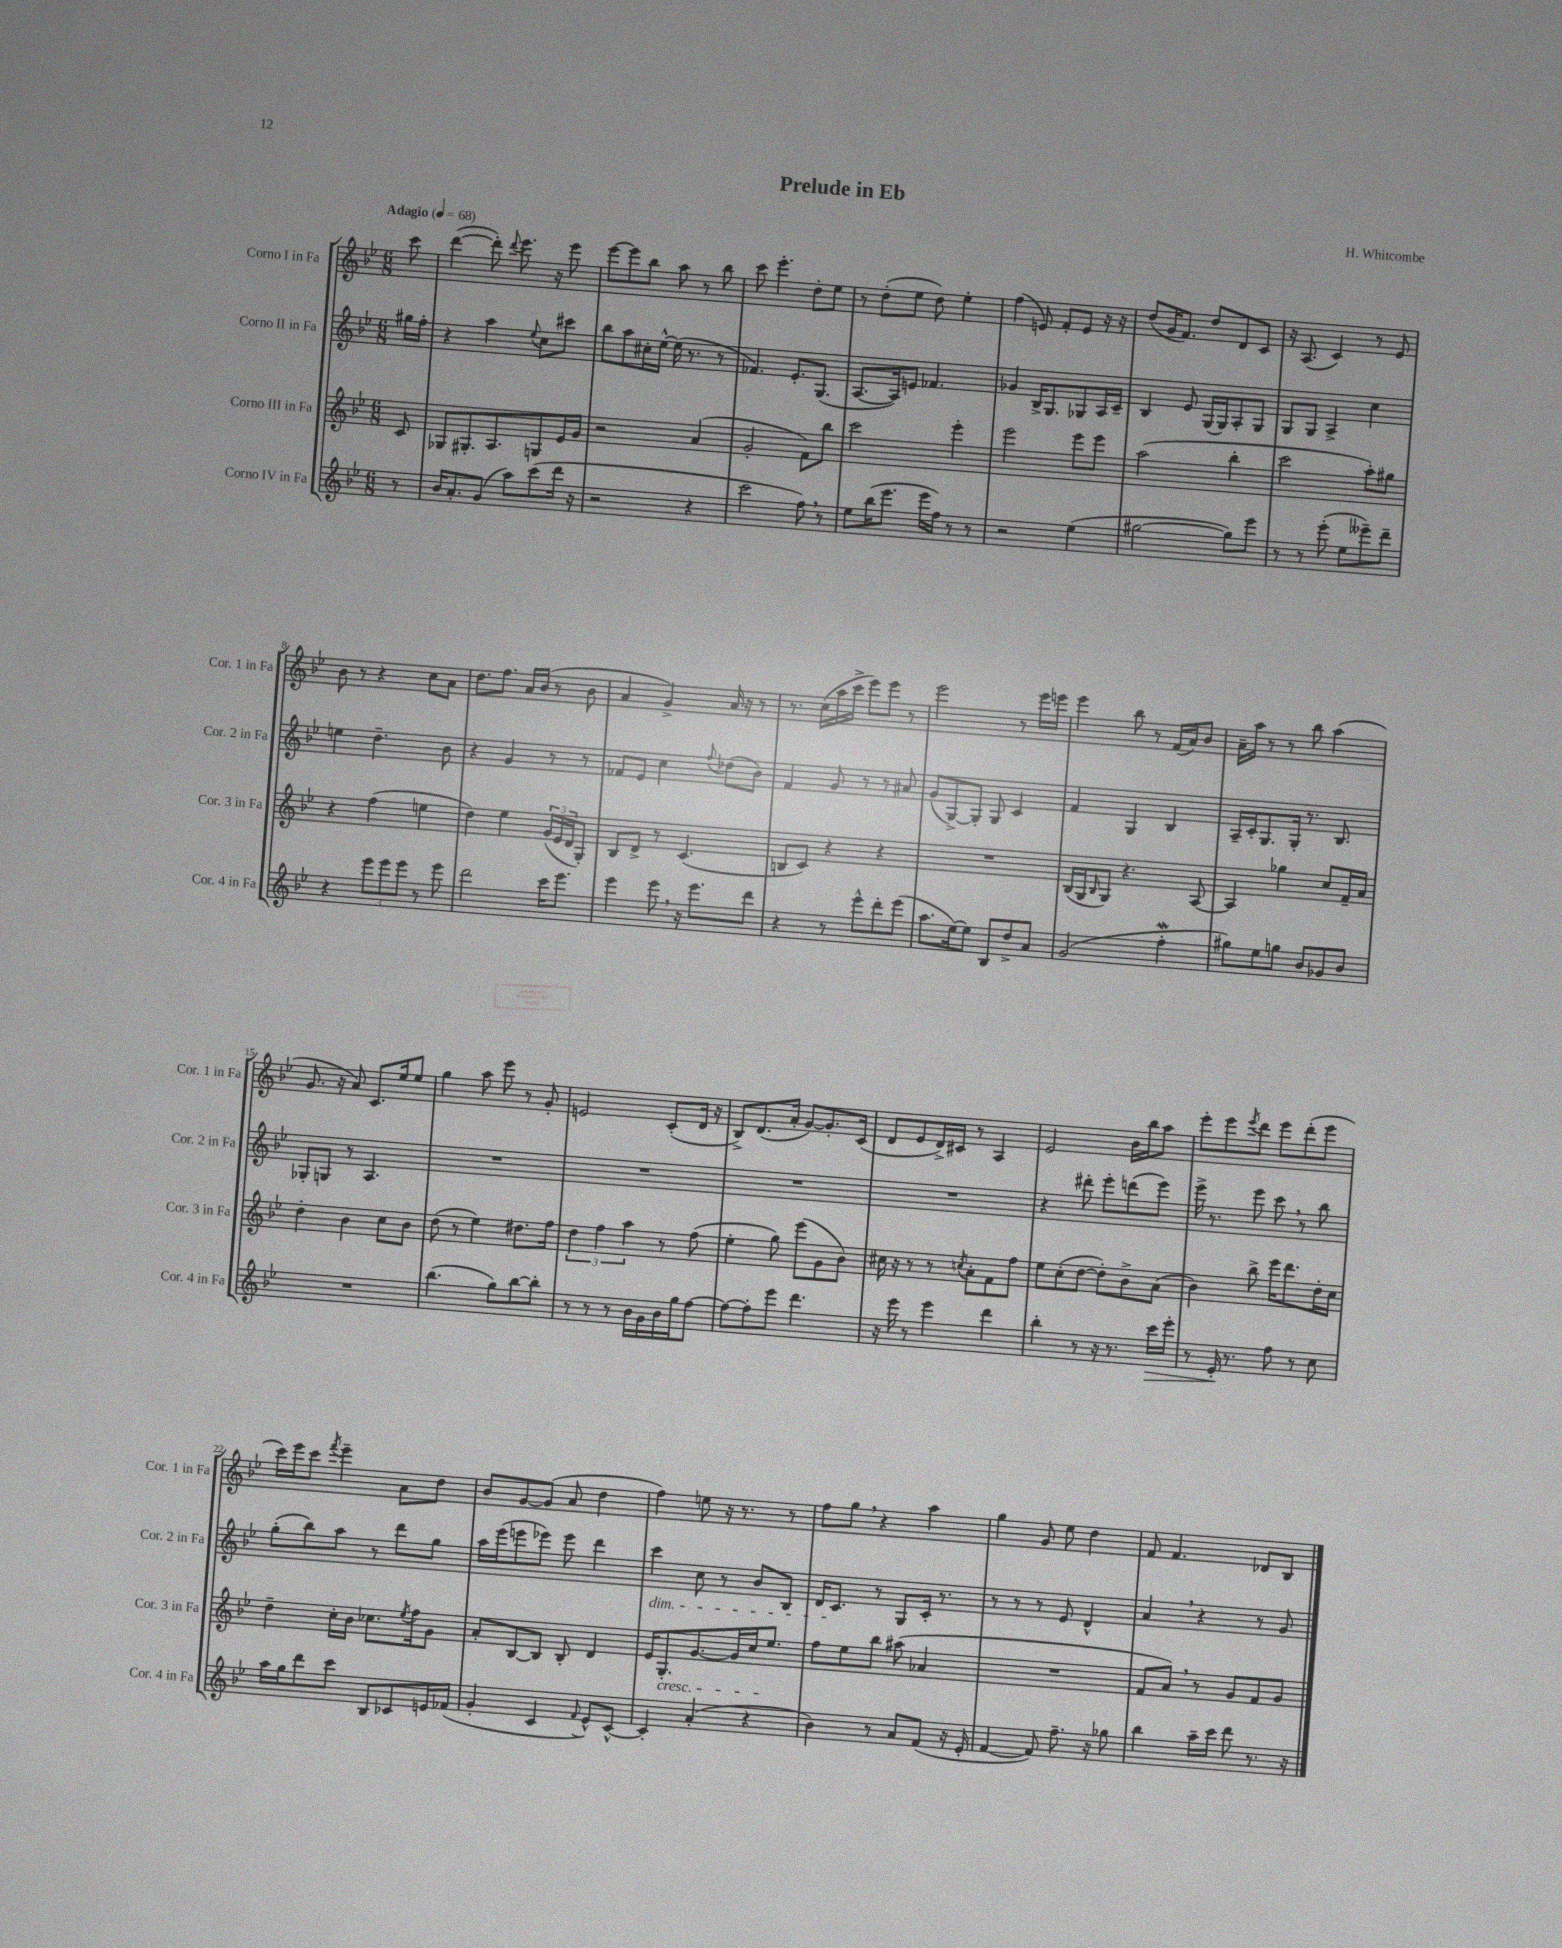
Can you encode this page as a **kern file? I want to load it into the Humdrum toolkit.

**kern	**kern	**kern	**kern
*staff4	*staff3	*staff2	*staff1
*clefG2	*clefG2	*clefG2	*clefG2
*k[b-e-]	*k[b-e-]	*k[b-e-]	*k[b-e-]
*M6/8	*M6/8	*M6/8	*M6/8
*MM68	*MM68	*MM68	*MM68
8r	8c	16gg#	8ccc
.	.	16ff'	.
=	=	=	=
16b-	8G-	4r	([4ddd
8.a'	.	.	.
.	8.G#'	.	.
(8g	.	4aa	8ddd'])
.	8.A	.	.
.	.	.	8qqddd
8aa)	.	.	8.eee-
.	.	8qqee-	.
(8ccc	8G	8cc	.
.	.	.	16r
16ddd	16e-	8ccc#	8eee-
16r	16g	.	.
=	=	=	=
2r	2r	8bb-	[8eee-
.	.	8aa	8eee-]
.	.	16cc#'	8bb-
.	.	[16ee-^^	.
.	.	(16ee-]	8aa
.	.	8.r	.
4r	(4a	.	8r
.	.	8r	8bb-
=	=	=	=
2ccc	2g'	4.f-)	8ccc
.	.	.	4.eee-'
.	.	8.e-'	.
8ff)	8f)	.	8dd'
.	.	(8.G	.
8r	8bb-	.	8ee-
=	=	=	=
8ee-	2ccc	[8.A	8r
(16bb-	.	.	(8dd'
8.eee-	.	16A])	.
.	.	8e	8ee-
16eee-	.	4.f-	8dd)
16ff)	.	.	.
8r	4eee-'	.	4ee-'
8r	.	.	.
=	=	=	=
2r	2eee-	4g-	(4ff
.	.	16B-^	8e)
.	.	8.G	.
.	.	.	8f'
(4ee-	8eee-	8G-	8e
.	8eee-	16A	16r
.	.	16c~	16r
=	=	=	=
[2gg#	(2aa	4B-	(8dd
.	.	.	16g
.	.	.	8.f)
.	.	8e-	.
.	.	(16G	8dd
.	.	16G)	.
8gg#])	4bb-'	8A'	8d
8eee-	.	8G	8c
=	=	=	=
8r	2ccc	8G	16r
.	.	.	(8.A
8r	.	8G	.
(8eee-'	.	4A^	4c)
8ee-	.	.	.
8eee--~)	8aa')	4cc	8r
8ddd~	8gg#	.	8e-
=	=	=	=
4r	4r	4ee	8b-
.	.	.	8r
12eee-	(4ff	4.dd~	4r
12eee-	.	.	.
12eee-	.	.	.
8r	4ee	.	8cc
8eee-	.	8b-	8a
=	=	=	=
2ddd	4dd)	4r	8.dd
.	.	.	8.ff
.	4ee-	4g	.
.	.	.	16a
.	.	.	(16b-
16ccc	(24g	8r	8r
.	24e-	.	.
8.eee-	.	.	.
.	24d	.	.
.	8G')	8r	8b-
=	=	=	=
4eee-	8B-	8f-	4a
.	8d^	8e-	.
8eee-	8r	4cc	4g^)
16r	(4.c	.	.
8.eee-	.	.	.
.	.	8qqff	.
.	.	(8dd-	16a
.	.	.	16r
8ddd	.	8b-)	8r
=	=	=	=
4r	8B	4f	8.r
.	8c)	.	.
.	.	.	(16cc
8r	4r	8g	16aa
.	.	.	16ccc^
8eee-^^	.	8r	8eee-)
8ddd'	4r	8r	8eee-
(8eee-	.	8a#	8r
=	=	=	=
8.aa	2.r	(8g	2eee-
.	.	[8G^)	.
[16ee-)	.	.	.
8ee-]	.	8G']	.
8B-	.	8G	.
8dd^	.	4c	8r
8a	.	.	16eee-
.	.	.	16eee
=	=	=	=
(2g	(16B-	4f	4eee-
.	16G	.	.
.	16qqB-	.	.
.	8G)	.	.
.	4.r	4G	8bb-
.	.	.	8r
4ff'	.	4B-	(16f
.	.	.	16a)
.	[8A	.	8b-
=	=	=	=
8gg#)	4A]	16A~	16a~
.	.	16c'	16aa
8ee-	.	8.G	8r
8gg	4gg-	.	8r
.	.	16G'	.
8b-	.	8.r	8bb-
8g-	8cc	.	(4aa
.	.	8.B-	.
8b-	16f~	.	.
.	16a	.	.
=	=	=	=
2.r	4dd'	8G-'	8.g
.	.	8G	.
.	.	.	16r
.	4b-	8r	8a)
.	.	4.A	8.c
.	8cc	.	.
.	.	.	16ee-
.	8b-	.	8ee-
=	=	=	=
(4.bb-	(8dd	2.r	4gg
.	8r	.	.
.	4ee-)	.	8aa
8gg)	.	.	8eee-
[8bb-	8.dd#	.	8r
8bb-']	.	.	8g'
.	16ff	.	.
=	=	=	=
8r	6dd	2.r	2e
8r	.	.	.
.	6ff	.	.
8r	.	.	.
.	6aa	.	.
16b-	.	.	.
16g	.	.	.
16b-	8r	.	(8c'
16gg	.	.	.
[8ff	(8ff	.	16d
.	.	.	16r
=	=	=	=
8ff_	4ee-'	2.r	8B-^)
8ff']	.	.	(8.d
8eee-	8gg)	.	.
.	.	.	16a'
4.ddd	(8eee-	.	[8g)
.	8g	.	8.g']
.	8b-)	.	.
.	.	.	(16c
=	=	=	=
16r	16cc#	2.r	8d
16eee-	16r	.	.
8r	8r	.	8e-
4eee-	8r	.	16d^)
.	.	.	16c#
.	8qcc	.	.
.	8a'	.	8r
4ddd	8f	.	4A
.	8ff	.	.
=	=	=	=
4bb-'	8ee-	4r	2e-
.	(8cc'	.	.
8r	[8dd	8ddd#'	.
16r	8dd'])	8eee-'	.
8.r	.	.	.
.	8b-^	(8ddd	16b-
.	.	.	16bb-
16ccc	(8a	8eee-)	8aa
16eee-'	.	.	.
=	=	=	=
8r	4b-)	16eee-^	8eee-'
.	.	8.r	.
16e-'	.	.	8eee-
8.r	.	.	.
.	.	.	8qeee-
.	8bb-^	8eee-	8ddd
8ff	16eee-	8ccc	8eee-
.	8.ddd	.	.
8r	.	8r	(8ddd'
8cc	16dd'	8bb-	8eee-
.	16cc	.	.
=	=	=	=
16aa	4dd~	(8gg'	16ccc)
16gg	.	.	16eee-
8ddd	.	8bb-)	8ccc
.	.	.	8qfff
8ccc	16cc'	8aa	4eee-~
.	16b-	.	.
8B-	8.cc-	8r	.
8c-	.	8ddd	8a
.	8qee-	.	.
.	16ff	.	.
16e	8g	8gg	8dd
(16f-	.	.	.
=	=	=	=
4g'	8a'	16aa	8b-
.	.	(16eee-	.
.	[8B-	8eee	[8g
4c	8B-]	8eee-)	(8g]
.	8B-'	8eee-	8a
8qqf	.	.	.
8e-^^)	4d	4ddd	4dd
[8c^^	.	.	.
=	=	=	=
4c']	16e-	4ccc	4ff)
.	8.G'	.	.
(4a'	[8.g	8cc	8ee
.	.	8r	16r
.	16g]	.	8.r
4r	16cc	8b-	.
.	8.ee-	.	.
.	.	8B-	8r
=	=	=	=
4b-)	8ff	16d	8ff
.	.	8.c	.
.	8ee-	.	8gg
8r	8bb-	8r	4r
8a	(8aa#	8G	.
(8f	4a-	16c'	4aa
.	.	8.r	.
16r	.	.	.
16e-'	.	.	.
=	=	=	=
[4f	2.r	8r	4gg
.	.	8r	.
8f])	.	8r	8g
8.ff~	.	8e-	8ee-
.	.	4d^^	4dd
16r	.	.	.
8gg-	.	.	.
=	=	=	=
4bb-	8f	4a	8f
.	8a)	.	4.f
16aa~	8r	4r	.
16ccc	.	.	.
8ddd	8g	.	.
8.r	8f	8r	8d-
.	8g	8g	8B-
16r	.	.	.
==	==	==	==
*-	*-	*-	*-
